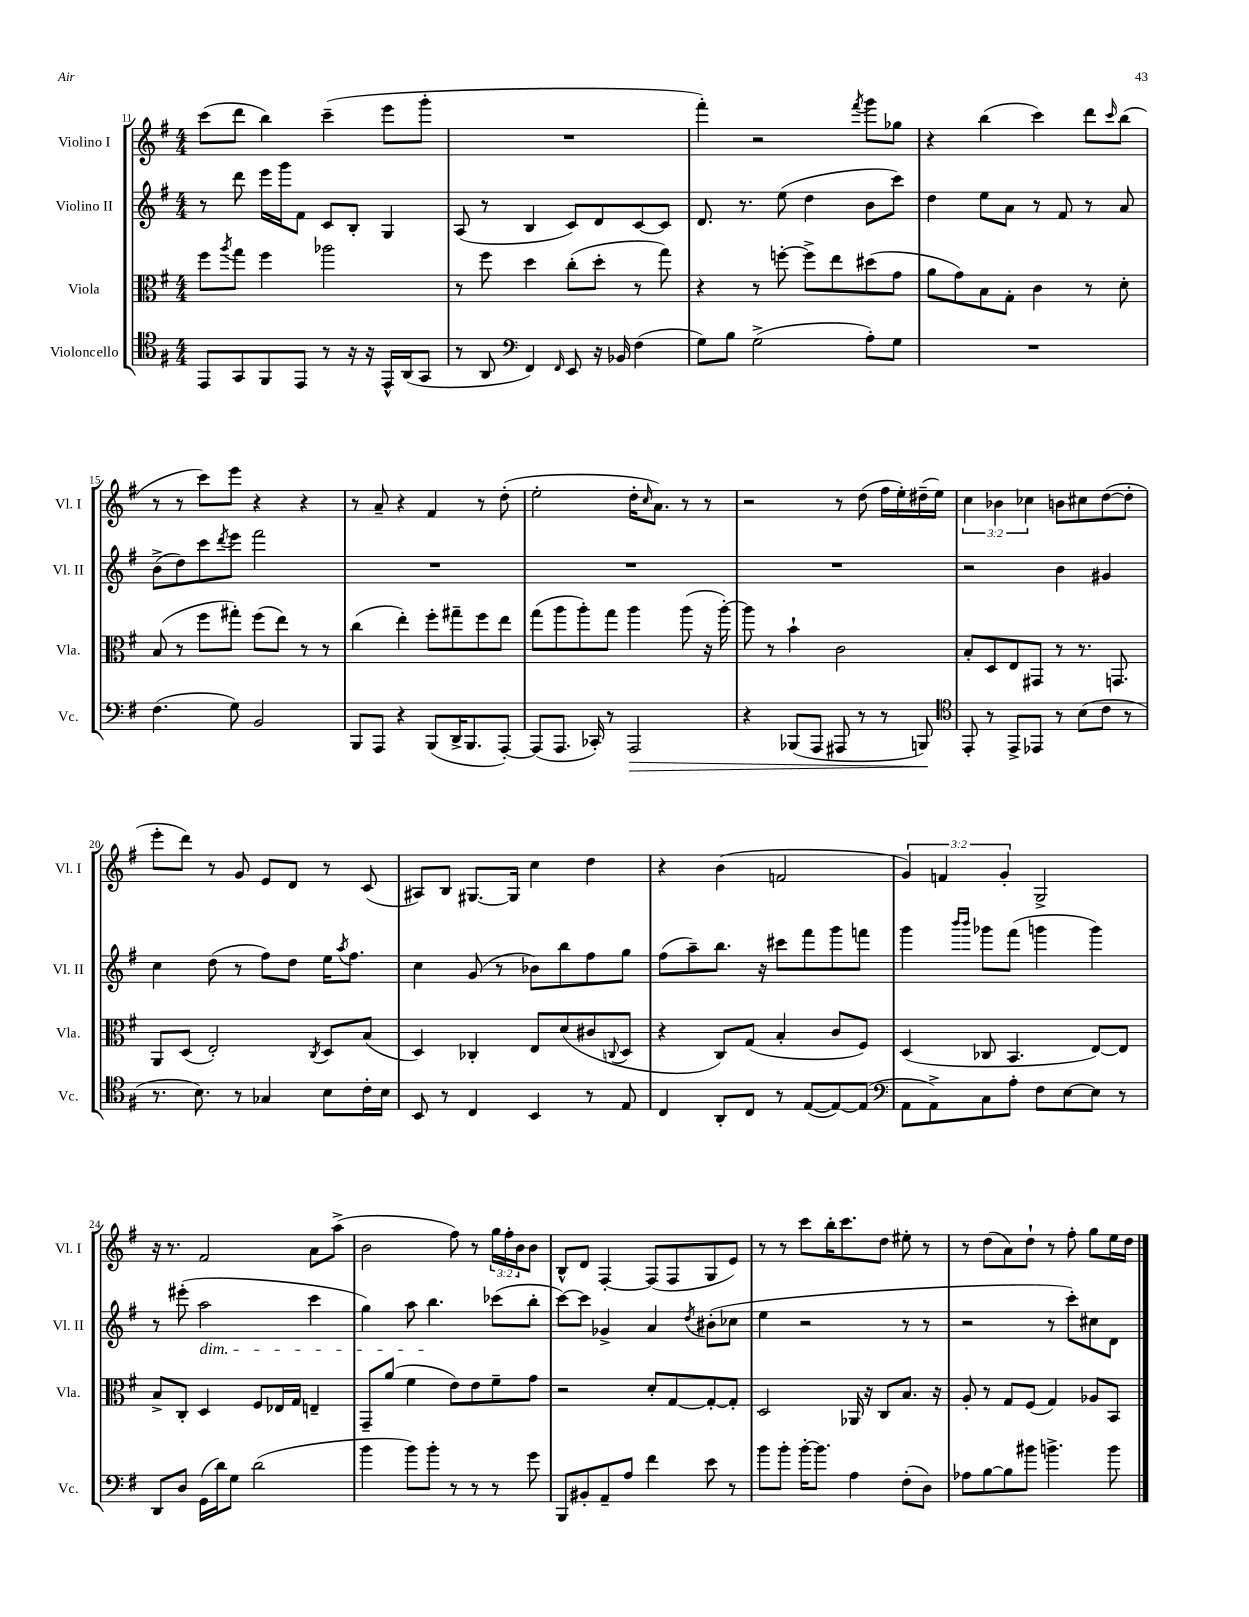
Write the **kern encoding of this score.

**kern	**kern	**kern	**kern
*staff4	*staff3	*staff2	*staff1
*clefC4	*clefC3	*clefG2	*clefG2
*k[f#]	*k[f#]	*k[f#]	*k[f#]
*M4/4	*M4/4	*M4/4	*M4/4
8EE/L	8ff#\L	8r	(8ccc\L
.	8qaa/	.	.
8GG/	8gg\J	8ddd\	8ddd\J
8FF#/	4ff#\	16eee\LL	4bb\)
.	.	16ggg\J	.
8EE/J	.	8f#\J	.
8r	2aa-\	8c/L	(4ccc~\
16r	.	8B'/J	.
16r	.	.	.
16EE^^/LL	.	4G/	8eee\L
(16AA/J	.	.	.
8GG/J	.	.	8ggg'\J
=	=	=	=
8r	8r	(8A/	1r
8AA/	8ff#\	8r	.
*clefF4	*	*	*
4FF#/)	4dd\	4B/	.
16qqFF#/	.	.	.
8EE/	(8cc'\L	8c/L)	.
16r	8dd'\J	8d/	.
16BB-/	.	.	.
(4F#\	8r	[8c/	.
.	8gg\)	8c/]J	.
=	=	=	=
8G\L)	4r	8.d/	4fff#'\)
8B\J	.	.	.
.	.	8.r	.
(2G^\	8r	.	2r
.	[8ff'\	(8ee\	.
.	8ff^\]L	4dd\	.
.	8ee\	.	.
.	.	.	8qfff#/
8A'\L)	(8dd#\	8b\L	8ggg\L
8G\J	8g\J	8ccc\J)	8gg-\J
=	=	=	=
1r	8a\L	4dd\	4r
.	8g\)	.	.
.	8B\	8ee\L	(4bb\
.	8G'\J	8a\J	.
.	4c\	8r	4ccc\)
.	.	8f#/	.
.	8r	8r	8ddd\L
.	.	.	16qqccc/
.	8d'\	8a/	(8bb\J
=	=	=	=
(4.F#\	(8B/	(8b^\L	8r
.	8r	8dd\)	8r
.	8ff#\L	8ccc\	8ccc\L)
.	.	8qddd/	.
8G\)	8gg#'\J)	8eee\J	8eee\J
2BB/	(8ff#\L	2fff#\	4r
.	8ee\J)	.	.
.	8r	.	4r
.	8r	.	.
=	=	=	=
8BBB/L	(4cc\	1r	8r
8AAA/J	.	.	8a~/
4r	4ee'\)	.	4r
(8BBB/L	8ff#'\L	.	4f#/
16DD^/K	8gg#~\	.	.
8.BBB/	.	.	.
.	8ff#\	.	8r
[8AAA'/J)	8ee\J	.	(8dd'\
=	=	=	=
(8AAA/]L	(8gg\L	1r	2ee'\
8.AAA/J	8aa\	.	.
.	8aa'\)	.	.
16CC-'/)	.	.	.
8r	8gg\J	.	.
2AAA/	4aa\	.	16dd'\LK
.	.	.	16qqcc/
.	.	.	8.a\J)
.	(8aa\	.	8r
.	16r	.	8r
.	[16aa'\)	.	.
=	=	=	=
4r	8aa\]	1r	2r
.	8r	.	.
(8BBB-/L	4b`\	.	.
8AAA/J	.	.	.
8AAA#/	2c\	.	8r
8r	.	.	(8dd\
8r	.	.	16ff#\LL
.	.	.	16ee'\)
8BBB/)	.	.	(16dd#~\
.	.	.	16ee\JJ)
=	=	=	=
*clefC4	*	*	*
8EE'/	8B'/L	2r	6cc\
8r	8D/	.	.
.	.	.	6b-\
8EE^/L	8E/	.	.
.	.	.	6cc-\
8EE-/J	8GG#/J	.	.
8r	8r	4b\	8b\L
(8B\L	8.r	.	8cc#\
8c\J	.	4g#/	([8dd\
.	8.GG/	.	.
8r	.	.	8dd'\]J
=	=	=	=
8.r	8AA/L	4cc\	8eee'\L
.	(8D/J	.	8ddd\J)
8.B\)	.	.	.
.	2E'/)	(8dd\	8r
8r	.	8r	8g/
4G-/	.	8ff#\L)	8e/L
.	.	8dd\J	8d/J
.	8qC/	.	.
8B\L	8D/L	16ee\LK	8r
.	.	8qaa/	.
.	.	8.ff#\J	.
16c'\L	(8B/J	.	(8c/
16B\JJ	.	.	.
=	=	=	=
8BB/	4D/)	4cc\	8A#/L)
8r	.	.	8B/J
4C/	4C-'/	(8g/	[8.G#/L
.	.	8r	.
.	.	.	16G#/]Jk
4BB/	8E/L	8b-\L)	4cc\
.	(8d/	8bb\	.
8r	8c#/	8ff#\	4dd\
.	8qqC/	.	.
8E/	8D/J	8gg\J	.
=	=	=	=
4C/	4r	(8ff#\L	4r
.	.	8aa~\)	.
8AA'/L	8C/L)	8.bb\J	(4b\
8C/J	(8G/J	.	.
.	.	16r	.
8r	4B'/	8ccc#\L	2f/
([8E/L	.	8fff#\	.
8E/_)	8c/L	8ggg\	.
(8E/]J	8F#/J)	8fff\J	.
=	=	=	=
*clefF4	*	*	*
8AA\L	(4D/	4ggg\	6g/)
8AA^\)	.	.	.
.	.	.	6f/
.	.	16qqbbb/LL	.
.	.	16qqbbb/JJ	.
8C\	8C-/	8ggg-\L	.
.	.	.	6g'/
8A'\J	4.BB/	(8fff#\J	.
8F#\L	.	4ggg\	2G^/
[8E\	.	.	.
8E\]J	[8E/L)	4ggg\)	.
8r	8E/]J	.	.
=	=	=	=
8DD/L	8B^/L	8r	16r
.	.	.	8.r
8D/J	8C'/J	(8eee#'\	.
(16GG\LL	4D/	2aa\	2f#/
16d\J)	.	.	.
8G\J	.	.	.
(2d\	8F#/L	.	.
.	16E-/L	.	.
.	16G/JJ	.	.
.	4E~/	4ccc\	8a\L
.	.	.	(8aa^\J
=	=	=	=
4b\	8GG~/L	4gg\)	2b\
.	(8a/J	.	.
8b\L)	4f#\	8aa\	.
8b'\J	.	4.bb\	.
8r	8e\L)	.	8ff#\)
8r	8e\	.	8r
8r	8f#~\	(8ccc-\L	24gg\LL
.	.	.	24ff#'\
.	.	.	24b\J
8g\	8g\J	8bb'\J	8b\J
=	=	=	=
8BBB/L	2r	[8ccc\L)	8B^^/L
8BB#'/	.	8ccc\]J	8d/J
8AA~/	.	4g-^/	[4F#'/
8A/J	.	.	.
4f#\	8d'/L	4a/	(8F#/]L
.	[8G/	.	8F#/
.	.	8qdd/	.
8e\	8G'/_	(8b#'\L	8G/
8r	8G'/]J	8cc-\J	8e/J)
=	=	=	=
8b\L	2D/	4ee\	8r
8b'\J	.	.	8r
[16b'\LK	.	2r	8ccc\L
8.b\]J	.	.	.
.	.	.	16bb'\K
.	.	.	8.ccc\
4A\	16AA-/	.	.
.	16r	.	.
.	8C/L	.	8dd\J
(8F#'\L	8.B/J	8r	8ee#'\
8D\J)	.	8r	8r
.	16r	.	.
=	=	=	=
8A-\L	8A'/	2r	8r
[8B\	8r	.	(8dd\L
8B\]	8G/L	.	8a\)
8b#\J	(8F#/J	.	8dd`\J
4.b^\	4G/)	8r	8r
.	.	8ccc'\L)	8ff#'\
.	8A-/L	8cc#\	8gg\L
8b\	8BB/J	8d\J	16ee\L
.	.	.	16dd\JJ
==	==	==	==
*-	*-	*-	*-
